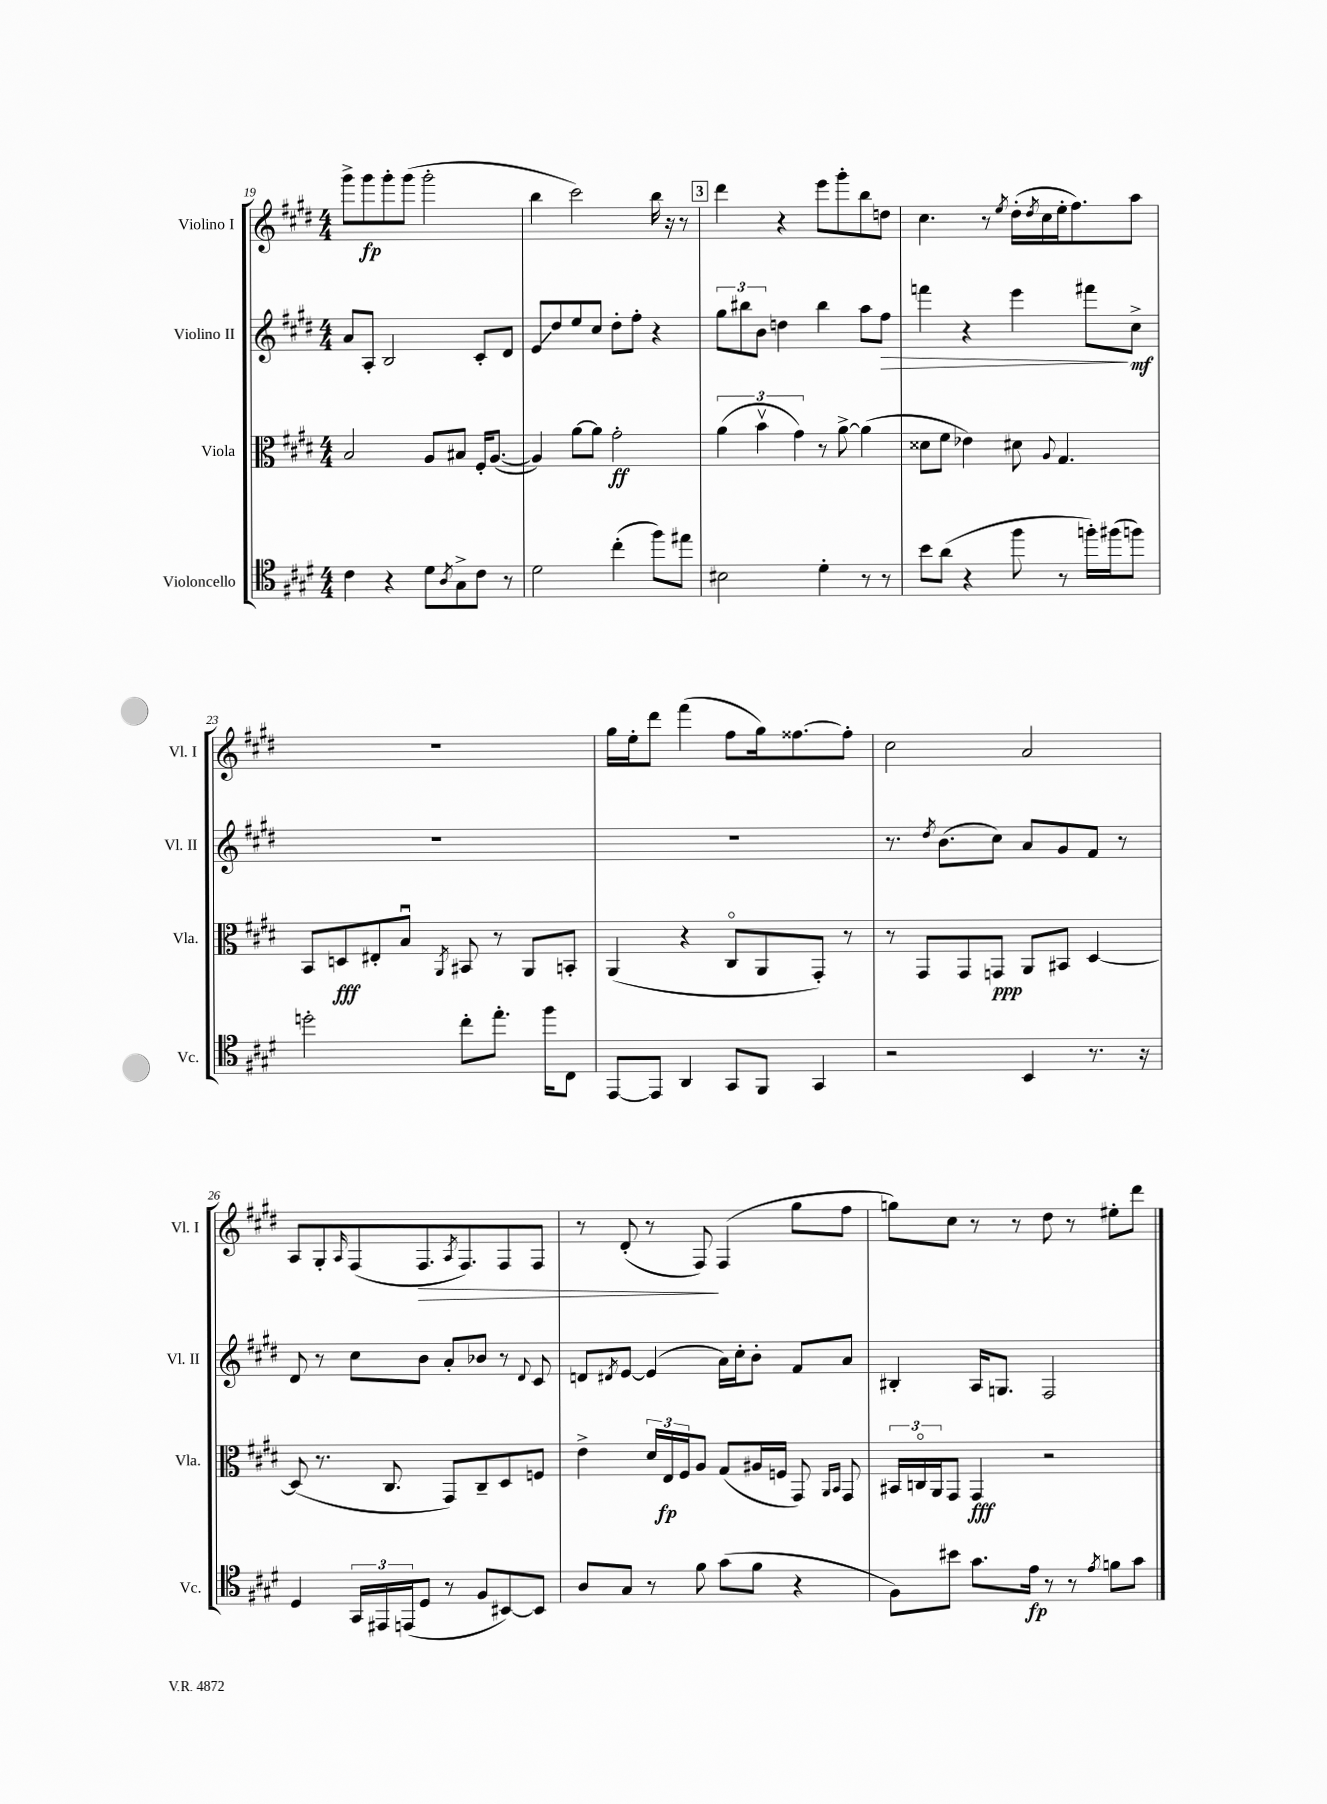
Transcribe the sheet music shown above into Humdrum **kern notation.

**kern	**kern	**kern	**kern
*staff4	*staff3	*staff2	*staff1
*clefC4	*clefC3	*clefG2	*clefG2
*k[f#c#g#d#]	*k[f#c#g#d#]	*k[f#c#g#d#]	*k[f#c#g#d#]
*M4/4	*M4/4	*M4/4	*M4/4
4c#\	2B/	8a/L	8ggg#^\L
.	.	8A'/J	8ggg#\
4r	.	2B/	8ggg#'\
.	.	.	(8ggg#\J
8d#\L	8A/L	.	2ggg#'\
8qA/	.	.	.
8G#^\	8B#/J	.	.
8c#\J	16F#'/LK	8c#'/L	.
.	([8.A/J	.	.
8r	.	8d#/J	.
=	=	=	=
2d#\	4A/])	8e/L	4bb\
.	.	8dd#/	.
.	[8a\L	8ee/	2ccc#\)
.	8a\]J	8cc#/J	.
(4cc#'\	2g#'\	8dd#'\L	.
.	.	8ff#'\J	.
8ff#\L)	.	4r	16bb\
.	.	.	16r
8ee#\J	.	.	8r
=	=	=	=
2B#\	(6a\	12gg#\L	4ddd#\
.	.	12bb#\	.
.	6bv\	12b\J	.
.	.	4dd\	4r
.	6g#\)	.	.
4d#'\	8r	4bb#\	8eee\L
.	[8a^\	.	8ggg#'\
8r	(4a\]	8aa\L	8bb\
8r	.	8ff#\J	8dd\J
=	=	=	=
8b\L	8d##\L	4fff\	4.cc#\
(8a\J	8f#\J	.	.
4r	4e-\)	4r	.
.	.	.	8r
.	.	.	8qee/
8ff#\	8d#\	4eee\	(16dd#'\LL
.	.	.	8qdd#/
.	.	.	16cc#\
.	8qqA/	.	.
8r	4.G#/	.	16ee'\J
.	.	.	8.ff#\)
16ff'\LL)	.	8fff#\L	.
(16ff#\J	.	.	.
8ff\J)	.	8cc#^\J	8aa\J
=	=	=	=
2dd'\	8BB/L	1r	1r
.	8D/	.	.
.	8E#'/	.	.
.	8Bu/J	.	.
.	8qAA/	.	.
8cc#'\L	8BB#/	.	.
8.ee'\J	8r	.	.
.	8AA/L	.	.
16ff#\LK	.	.	.
8C#\J	8BB'/J	.	.
=	=	=	=
[8EE/L	(4AA/	1r	16gg#\LL
.	.	.	16ee'\J
8EE/]J	.	.	8ddd#\J
4AA/	4r	.	(4fff#\
8GG#/L	8C#o/L	.	8ff#\L
8FF#/J	8AA/	.	16gg#\k)
.	.	.	[8.ff##\
4GG#/	8GG#'/J)	.	.
.	8r	.	8ff##'\]J
=	=	=	=
2r	8r	8.r	2cc#\
.	8GG#/L	.	.
.	.	8qdd#/	.
.	.	(8.b\L	.
.	8GG#/	.	.
.	8GG/J	8cc#\J)	.
4BB/	8AA/L	8a/L	2a/
.	8BB#/J	8g#/	.
8.r	[4D#/	8f#/J	.
.	.	8r	.
16r	.	.	.
=	=	=	=
4D#/	(8D#/]	8d#/	8A/L
.	8.r	8r	8G#'/
.	.	.	16qqA/
24GG#/LL	.	8cc#\L	(8F#/
24EE#/	.	.	.
.	8.C#/	.	.
(24EE/J	.	.	.
8D#/J	.	8b\J	8.F#/
8r	8GG#/L)	8a'/L	.
.	.	.	8qA/
.	.	.	8.F#/)
8F#/L	8C#~/	8b-/J	.
[8BB#/)	8D#/	8r	8F#/
.	.	8qqd#/	.
8BB#/]J	8F/J	8c#/	8F#/J
=	=	=	=
8A/L	4e^\	8d/L	8r
.	.	8qd#/	.
8G#/J	.	[8e/J	(8d#'/
8r	24d#/LL	(4e/]	8r
.	24E/	.	.
.	24F#/J	.	.
8f#\	8A/J	.	8F#/)
(8g#\L	(8G#/L	16a\LL)	(4F#/
.	.	16cc#'\J	.
8f#\J	16A#/L	8b'\J	.
.	16F/JJ	.	.
4r	8GG#/)	8f#/L	8gg#\L
.	16qqAA/LL	.	.
.	16qqBB/JJ	.	.
.	8GG#/	8a/J	8ff#\J
=	=	=	=
8F#\L)	24BB#/LL	4B#'/	8gg\L)
.	24Co/	.	.
.	24AA/J	.	.
8b#\J	8GG#/J	.	8cc#\J
8.g#\L	4GG#/	16A/LK	8r
.	.	8.G/J	.
.	.	.	8r
16e\Jk	.	.	.
8r	2r	2F#/	8dd#\
8r	.	.	8r
8qe/	.	.	.
8f\L	.	.	8ee#'\L
8g#\J	.	.	8ddd#\J
==	==	==	==
*-	*-	*-	*-
